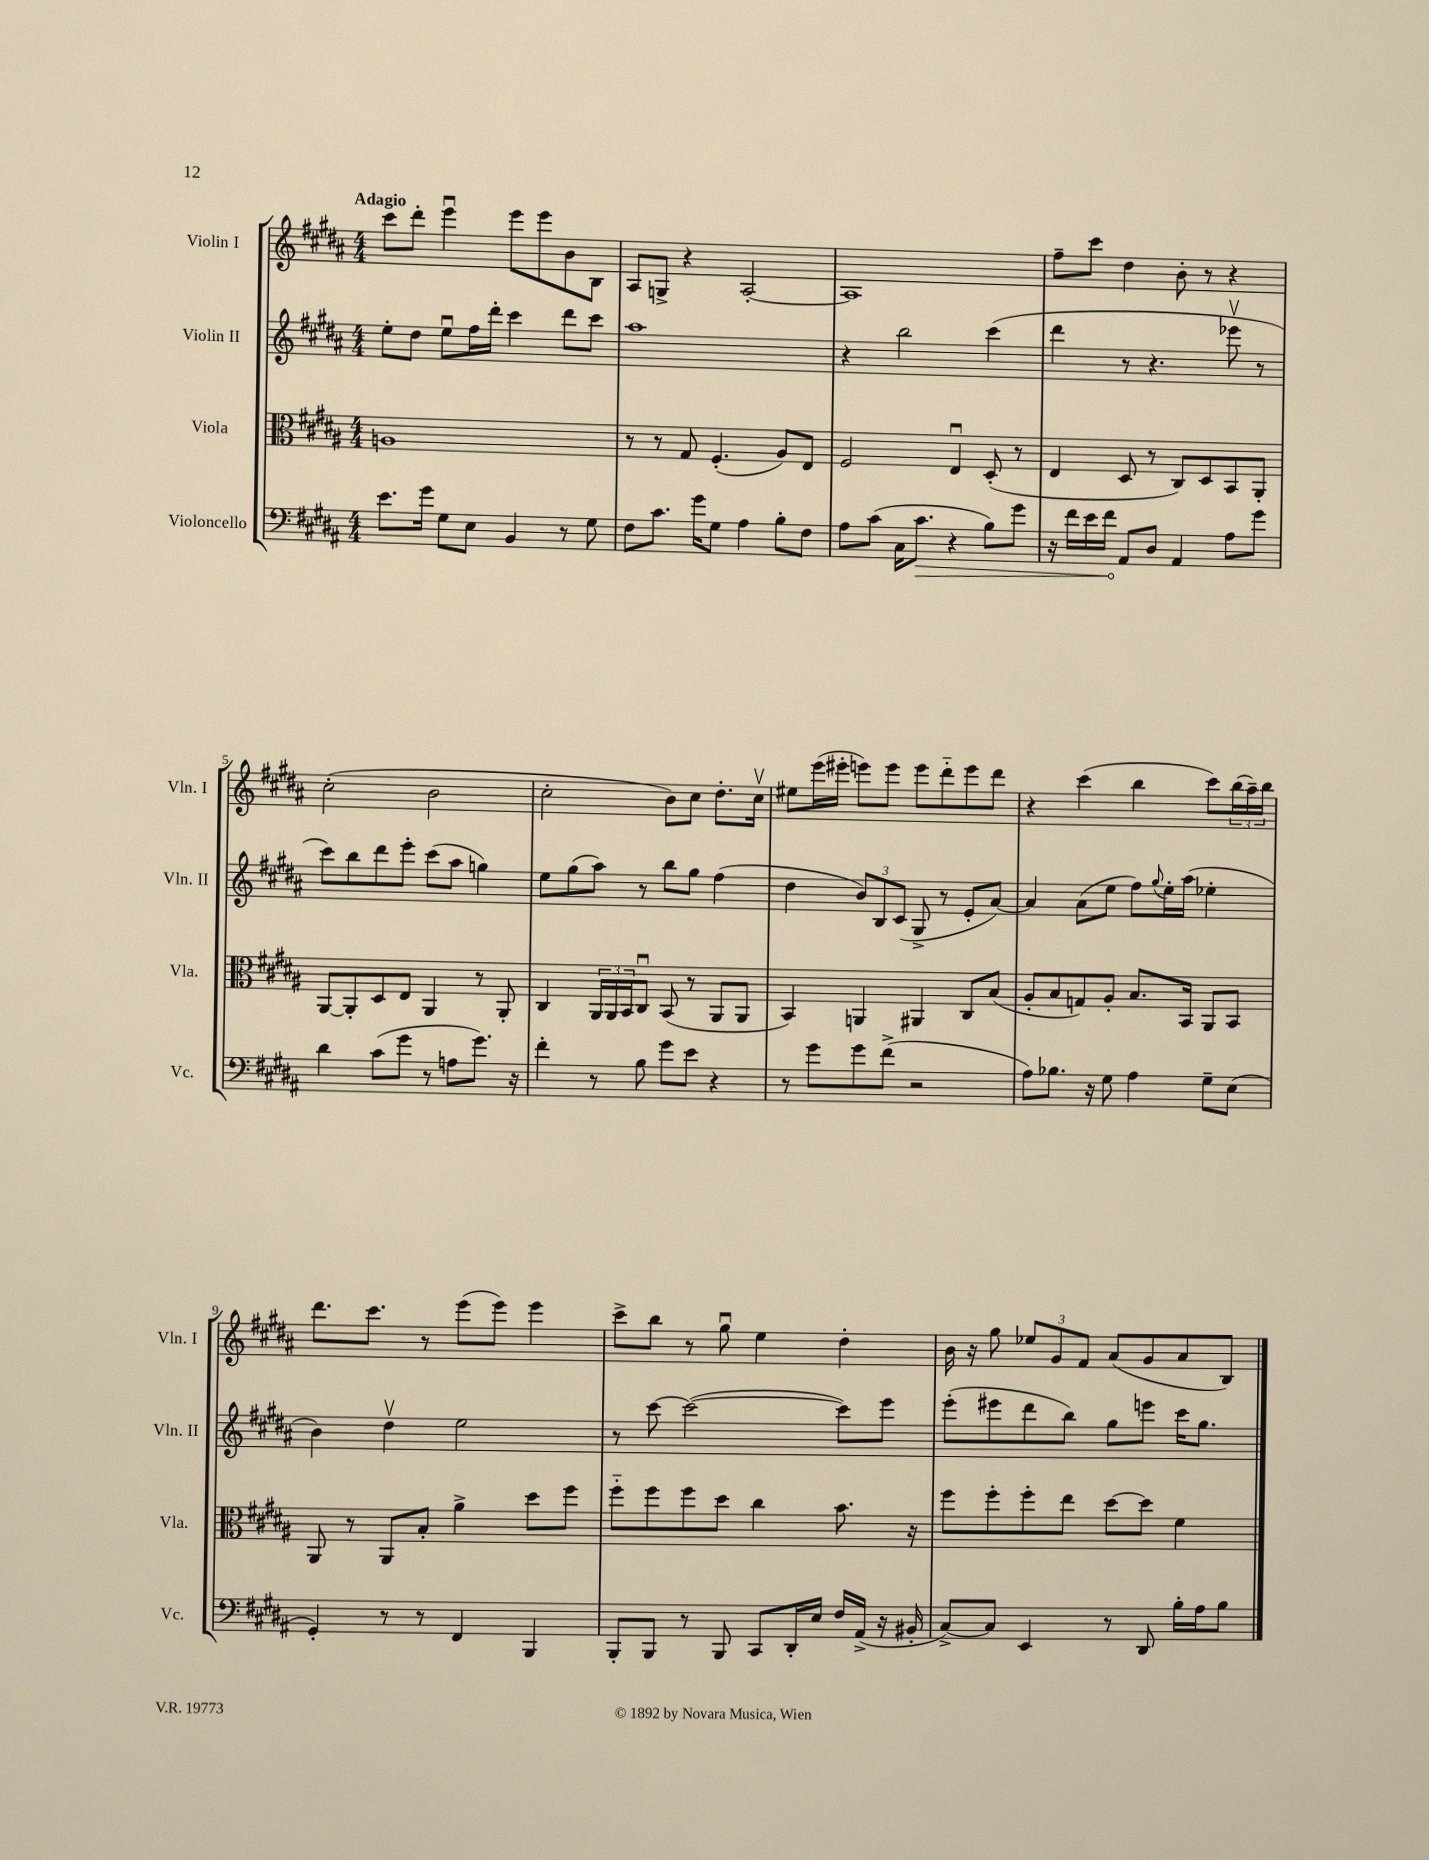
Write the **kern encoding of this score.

**kern	**dynam	**kern	**kern	**kern
*part4	*part4	*part3	*part2	*part1
*staff4	*staff4	*staff3	*staff2	*staff1
*I"Violoncello	*	*I"Viola	*I"Violin II	*I"Violin I
*I'Vc.	*	*I'Vla.	*I'Vln. II	*I'Vln. I
*clefF4	*	*clefC3	*clefG2	*clefG2
*k[f#c#g#d#a#]	*	*k[f#c#g#d#a#]	*k[f#c#g#d#a#]	*k[f#c#g#d#a#]
*M4/4	*	*M4/4	*M4/4	*M4/4
=1	=1	=1	=1	=1
!	!	!	!	!LO:TX:a:B:t=Adagio
8.e\L	.	1An	8ee'\L	8ccc#\L
.	.	.	8dd#\J	8ddd#'\J
16g#\Jk	.	.	.	.
8G#\L	.	.	8eeu\L	4eeeu\
8E\J	.	.	16ff#\L	.
.	.	.	16ddd#'\JJ	.
4BB/	.	.	4ccc#\	8eee\L
.	.	.	.	8eee\
8r	.	.	8ddd#\L	8b\
8G#\	.	.	8ccc#\J	8B\J
=2	=2	=2	=2	=2
8F#\L	.	8r	1aa#	8A#/L
8.c#\J	.	8r	.	8Gn^/J
.	.	8G#/	.	4r
16g#\KL	.	.	.	.
8G#\J	.	(4.F#'/	.	.
4A#\	.	.	.	[2A#'/
8B'\L	.	8A#/L)	.	.
8F#\J	.	8E/J	.	.
=3	=3	=3	=3	=3
8A#\L	.	2F#/	4r	1A#]
(8c#\J	.	.	.	.
16C#\KL	.	.	2bb\	.
!	!LO:HP:b	!	!	!
8.c#\J	>	.	.	.
4r	.	4Eu/	.	.
8B\L)	.	(8D#'/	(4ccc#\	.
8g#\J	.	8r	.	.
=4	=4	=4	=4	=4
16r	.	4E/	4ddd#\	8ff#~\L
16f#\LL	.	.	.	.
16e\	.	.	.	8ccc#\J
16f#\JJ	.	.	.	.
8AA#/L	]	8D#/	8r	4dd#\
8D#/J	.	8r	4.r	.
4AA#/	.	8C#/L)	.	8b'\
.	.	8D#/	.	8r
8A#\L	.	8BB/	8eee-Xv\	4r
8g#\J	.	8AA#'/J	8r	.
!!LO:LB:g=z
=5	=5	=5	=5	=5
4d#\	.	[8AA#/L	8ccc#\L)	(2cc#'\
.	.	8AA#'/]	8bb\	.
(8c#\L	.	8D#/	8ddd#\	.
8g#\J	.	8E/J	8eee'\J	.
8r	.	4AA#/	(8ccc#\L	2b\
8An\L	.	.	8aa#\J	.
8.g#\J)	.	8r	4ggn\)	.
.	.	8AA#'/	.	.
16r	.	.	.	.
=6	=6	=6	=6	=6
4f#'\	.	4C#/	8ee\L	2cc#'\
.	.	.	(8gg#\	.
8r	.	24AA#/LL	8aa#\J)	.
.	.	24AA#/	.	.
.	.	24BB/J	.	.
8B\	.	8C#u/J	8r	.
8g#\L	.	(8BB/	8bb\L	8b\L)
8e\J	.	8r	8gg#\J	8cc#\J
4r	.	8AA#/L	(4ff#\	8.dd#'\L
.	.	8AA#/J	.	.
.	.	.	.	16cc#v\Jk
=7	=7	=7	=7	=7
8r	.	4BB/)	4dd#\	8ee#X\L
8g#\L	.	.	.	(16eee\L
.	.	.	.	16eee#X'\JJ
8g#\	.	4AAn/	12b/L)	8eeen\L)
.	.	.	12B/	.
(8f#^\J	.	.	.	8eee\J
.	.	.	(12c#/J	.
2r	.	4AA#X/	8G#^/	8eee\L
.	.	.	8r	8ddd#\
.	.	8C#/L	8e'/L	8eee\
.	.	(8B/J	[8a#/J)	8ddd#\J
=8	=8	=8	=8	=8
8A#\L)	.	8A#'/L	4a#/]	4r
8.B-X\J	.	8B/	.	.
.	.	8Gn/)	(8a#\L	(4ccc#\
16r	.	.	.	.
8G#\	.	8A#'/J	8ee\J	.
4A#\	.	8.B/L	8ff#\L)	4bb\
.	.	.	8qqgg#/	.
.	.	.	16ee'\L	.
.	.	16BB/Jk	(16aa#\JJ	.
8G#~\L	.	8AA#/L	4ee-X'\	8ccc#\L)
(8E\J	.	8BB/J	.	(24bb\L
.	.	.	.	24aa#~\)
.	.	.	.	24bb\JJ
!!LO:LB:g=z
=9	=9	=9	=9	=9
4GG#'/)	.	8AA#/	4b\)	8.ddd#\L
.	.	8r	.	.
.	.	.	.	8.ccc#\J
8r	.	8AA#/L	4dd#v\	.
8r	.	8B'/J	.	8r
4FF#/	.	4a#^\	2ee\	(8eee\L
.	.	.	.	8eee\J)
4BBB/	.	8dd#\L	.	4eee\
.	.	8ff#\J	.	.
=10	=10	=10	=10	=10
8BBB'/L	.	8ff#\L	8r	8ccc#^\L
8BBB/J	.	8ff#\	[8ccc#\	8bb\J
8r	.	8ff#\	(2ccc#\_	8r
8BBB/	.	8dd#\J	.	8gg#u\
8CC#/L	.	4cc#\	.	4ee\
16DD#'/L	.	.	.	.
16E/JJ	.	.	.	.
16F#/LL	.	8.b\	8ccc#\L])	4dd#'\
(16AA#^/JJ	.	.	.	.
16r	.	.	8eee\J	.
16BB#X'/	.	16r	.	.
=11	=11	=11	=11	=11
[8C#^/L)	.	8ff#\L	(8eee'\L	16b\
.	.	.	.	16r
8C#/J]	.	8ff#'\	8eee#X\	8gg#\
4EE/	.	8ff#'\	8ddd#\	12ee-X/L
.	.	.	.	12g#/
.	.	8ee\J	8bb\J)	.
.	.	.	.	12f#/J
8r	.	[8dd#\L	8gg#\L	(8a#/L
8DD#/	.	8dd#\J]	8eeen\J	8g#/
16B'\LL	.	4f#\	16ccc#\KL	8a#/
16A#\J	.	.	8.gg#\J	.
8B\J	.	.	.	8B/J)
==	==	==	==	==
*-	*-	*-	*-	*-
